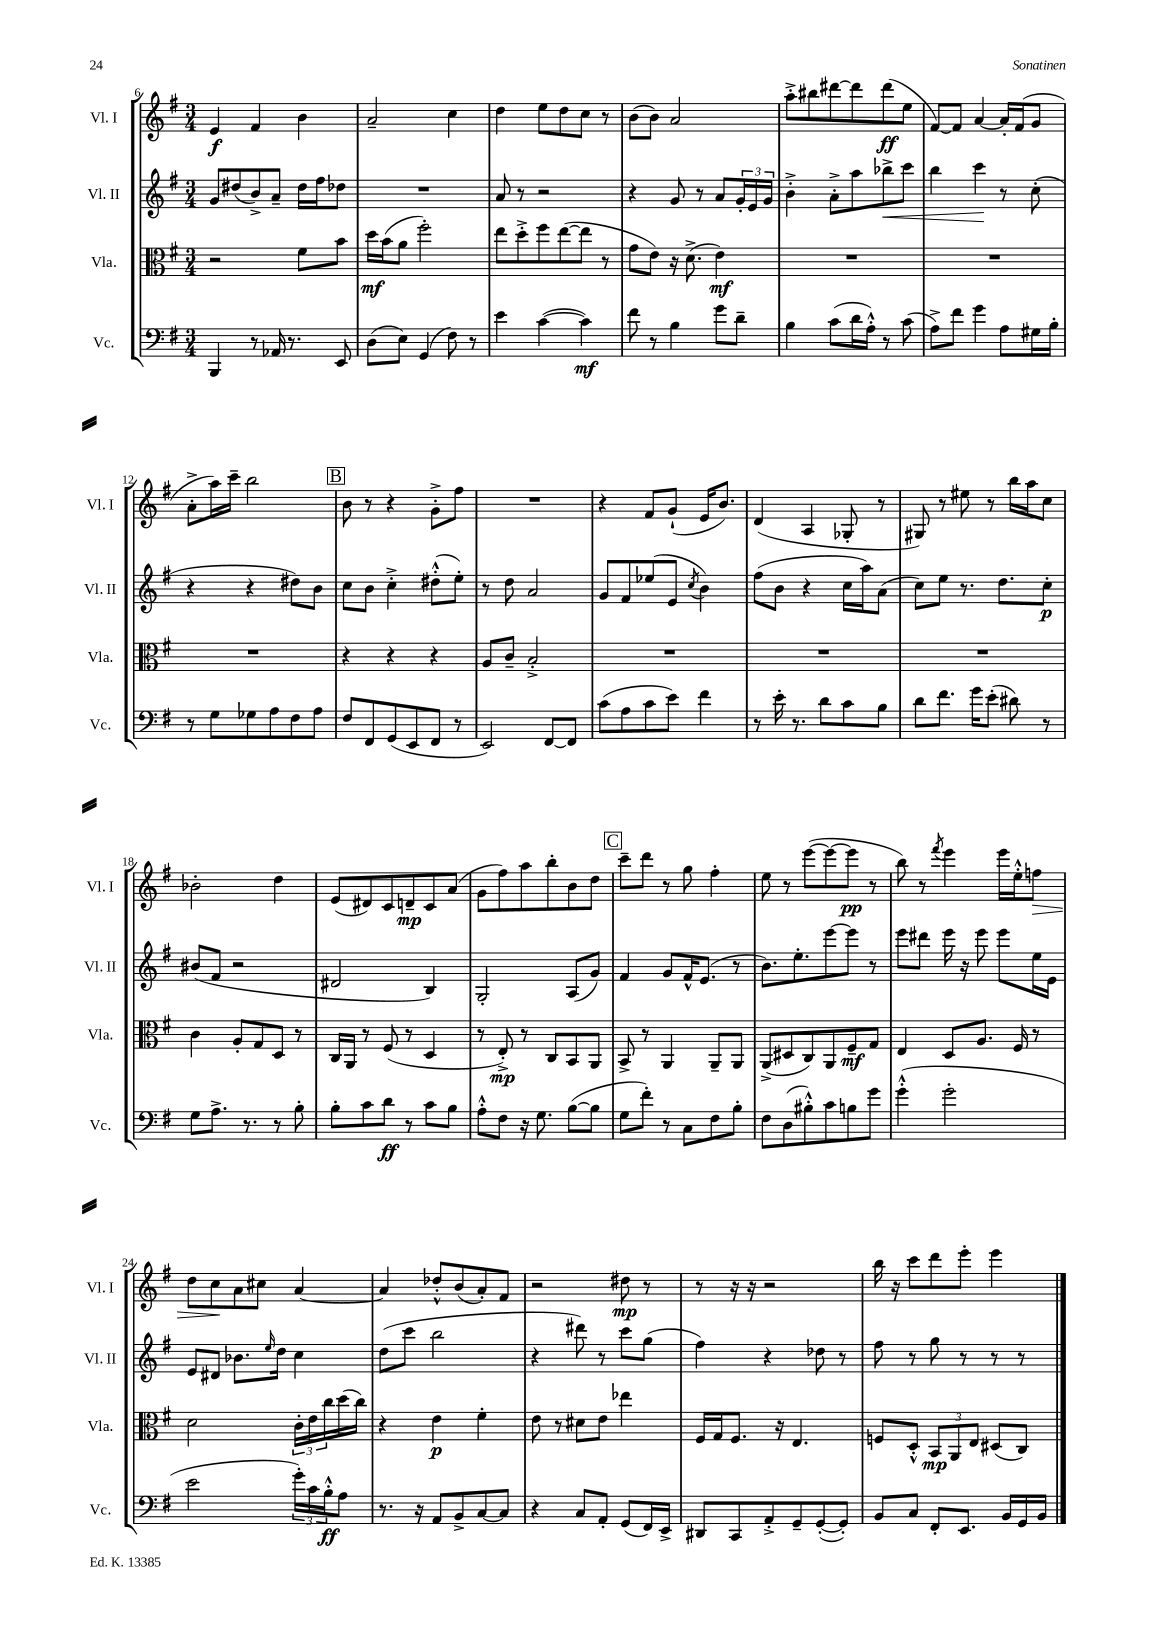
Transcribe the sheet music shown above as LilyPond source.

<<
\new StaffGroup <<
\new Staff = "s0" \with { instrumentName = "Vl. I" shortInstrumentName = "Vl. I" } {
    \clef treble \key g \major \numericTimeSignature \time 3/4
    e'4\f fis'4 b'4 |
    a'2-- c''4 |
    d''4 e''8 d''8 c''8 r8 |
    b'8( b'8) a'2 |
    a''8-.-> bis''8 dis'''8~ dis'''8 dis'''8\ff( e''8 |
    fis'8~) fis'8 a'4~ a'16-. fis'16( g'8 |
    a'8-.-> a''16) c'''16-- b''2 |
    \mark \markup { \box "B" } b'8 r8 r4 g'8-.-> fis''8 |
    R2. |
    r4 fis'8 g'8-!( e'16 b'8.) |
    d'4( a4 ges8-. r8 |
    gis8) r8 eis''8 r8 b''16 a''16 c''8 |
    bes'2-. d''4 |
    e'8( dis'8) c'8 d'8--\mp c'8 a'8( |
    g'8 fis''8) a''8 b''8-. b'8 d''8 |
    \mark \markup { \box "C" } c'''8-- d'''8 r8 g''8 fis''4-. |
    e''8 r8 e'''8~( e'''8~ e'''8\pp r8 |
    b''8) r8 \acciaccatura { fis'''8 } e'''4 e'''16 e''16-.-^ f''8\> |
    d''8 c''8\! a'8 cis''8 a'4~ |
    a'4 des''8-.-^ b'8( a'8-.) fis'8 |
    r2 dis''8\mp r8 |
    r8 r16 r16 r2 |
    b''16 r16 c'''8 d'''8 e'''8-. e'''4 \bar "|." |
}
\new Staff = "s1" \with { instrumentName = "Vl. II" shortInstrumentName = "Vl. II" } {
    \clef treble \key g \major \numericTimeSignature \time 3/4
    g'8 dis''8( b'8->) a'8-- dis''16 fis''16 des''8 |
    R2. |
    a'8 r8 r2 |
    r4 g'8 r8 a'8 \tuplet 3/2 { g'16-. e'16 g'16 } |
    b'4-.-> a'8-.-> a''8 bes''8->\< c'''8 |
    b''4 c'''4\! r8 c''8-.( |
    r4 r4 dis''8) b'8 |
    \mark \markup { \box "B" } c''8 b'8 c''4-.-> dis''8-.-^( e''8-.) |
    r8 d''8 a'2 |
    g'8 fis'8 ees''8( e'8 \acciaccatura { c''8 } b'4) |
    fis''8( b'8 r4 c''16 a''16) a'8( |
    c''8) e''8 r8. d''8. c''8-.\p |
    bis'8( fis'8 r2 |
    dis'2 b4) |
    g2-. a8( g'8) |
    \mark \markup { \box "C" } fis'4 g'8 fis'16-^ e'8.( r8 |
    b'8.) e''8.-. e'''8~ e'''8 r8 |
    e'''8 dis'''8 e'''16 r16 e'''8 e'''8 e''16 e'16 |
    e'8 dis'8 bes'8. \grace { e''16 } d''16 c''4 |
    d''8( c'''8 b''2 |
    r4 dis'''8) r8 c'''8 g''8( |
    fis''4) r4 des''8 r8 |
    fis''8 r8 g''8 r8 r8 r8 \bar "|." |
}
\new Staff = "s2" \with { instrumentName = "Vla." shortInstrumentName = "Vla." } {
    \clef alto \key g \major \numericTimeSignature \time 3/4
    r2 fis'8 b'8 |
    d''16\mf b'16( a'8 fis''2-.) |
    e''8 d''8-.-> fis''8 e''8~( e''8 r8 |
    g'8 e'8) r16 d'8.->( e'4\mf) |
    R2. |
    R2. |
    R2. |
    \mark \markup { \box "B" } r4 r4 r4 |
    a8 c'8-- b2-.-> |
    R2. |
    R2. |
    R2. |
    c'4 a8-. g8 d8 r8 |
    c16 a,16 r8 fis8( r8 d4 |
    r8 e8-.->\mp) r8 c8 b,8 a,8 |
    \mark \markup { \box "C" } b,8-> r8 a,4 a,8-- a,8 |
    a,8->( dis8 c8) a,8 fis8--\mf g8 |
    e4 d8 a8. fis16 r8 |
    d'2 \tuplet 3/2 { c'16-. e'16 c''16 } d''16( c''16) |
    r4 e'4\p fis'4-. |
    e'8 r8 dis'8 e'8 ees''4 |
    fis16 g16 fis8. r16 e4. |
    f8 d8-.-^ \tuplet 3/2 { b,8\mp a,8 e8 } dis8( c8) \bar "|." |
}
\new Staff = "s3" \with { instrumentName = "Vc." shortInstrumentName = "Vc." } {
    \clef bass \key g \major \numericTimeSignature \time 3/4
    b,,4 r8 aes,16 r8. e,8 |
    d8( e8) g,4( fis8) r8 |
    e'4 c'4~( c'4\mf) |
    fis'8 r8 b4 g'8 d'8-- |
    b4 c'8( d'16 a16-.-^) r8 c'8( |
    a8->) fis'8 g'4 a8 gis16 b16-. |
    r8 g8 ges8 a8 fis8 a8 |
    \mark \markup { \box "B" } fis8 fis,8 g,8( e,8 fis,8 r8 |
    e,2) fis,8~ fis,8 |
    c'8( a8 c'8 e'8) fis'4 |
    r8 e'16-. r8. d'8 c'8 b8 |
    d'8 fis'8. g'16 e'8-.( dis'8) r8 |
    g8 a8.-> r8. r8 b8-. |
    b8-. c'8 d'8\ff r8 c'8 b8 |
    a8-.-^ fis8 r16 g8. b8~( b8 |
    \mark \markup { \box "C" } g8 fis'8-.) r8 c8 fis8 b8-. |
    fis8 d8( bis8-.-^) c'8 b8 g'8 |
    g'4-.-^( g'2-. |
    e'2 \tuplet 3/2 { g'16-.) c'16 b16-.-^\ff } a8 |
    r8. r16 a,8 b,8-> c8~ c8 |
    r4 c8 a,8-. g,8( fis,16) e,16-> |
    dis,8 c,8 a,8-.-> g,8-- g,8~-.( g,8-.) |
    b,8 c8 fis,8-. e,8. b,16 g,16 b,16 \bar "|." |
}
>>
>>
\layout { \context { \Score currentBarNumber = #6 } }
